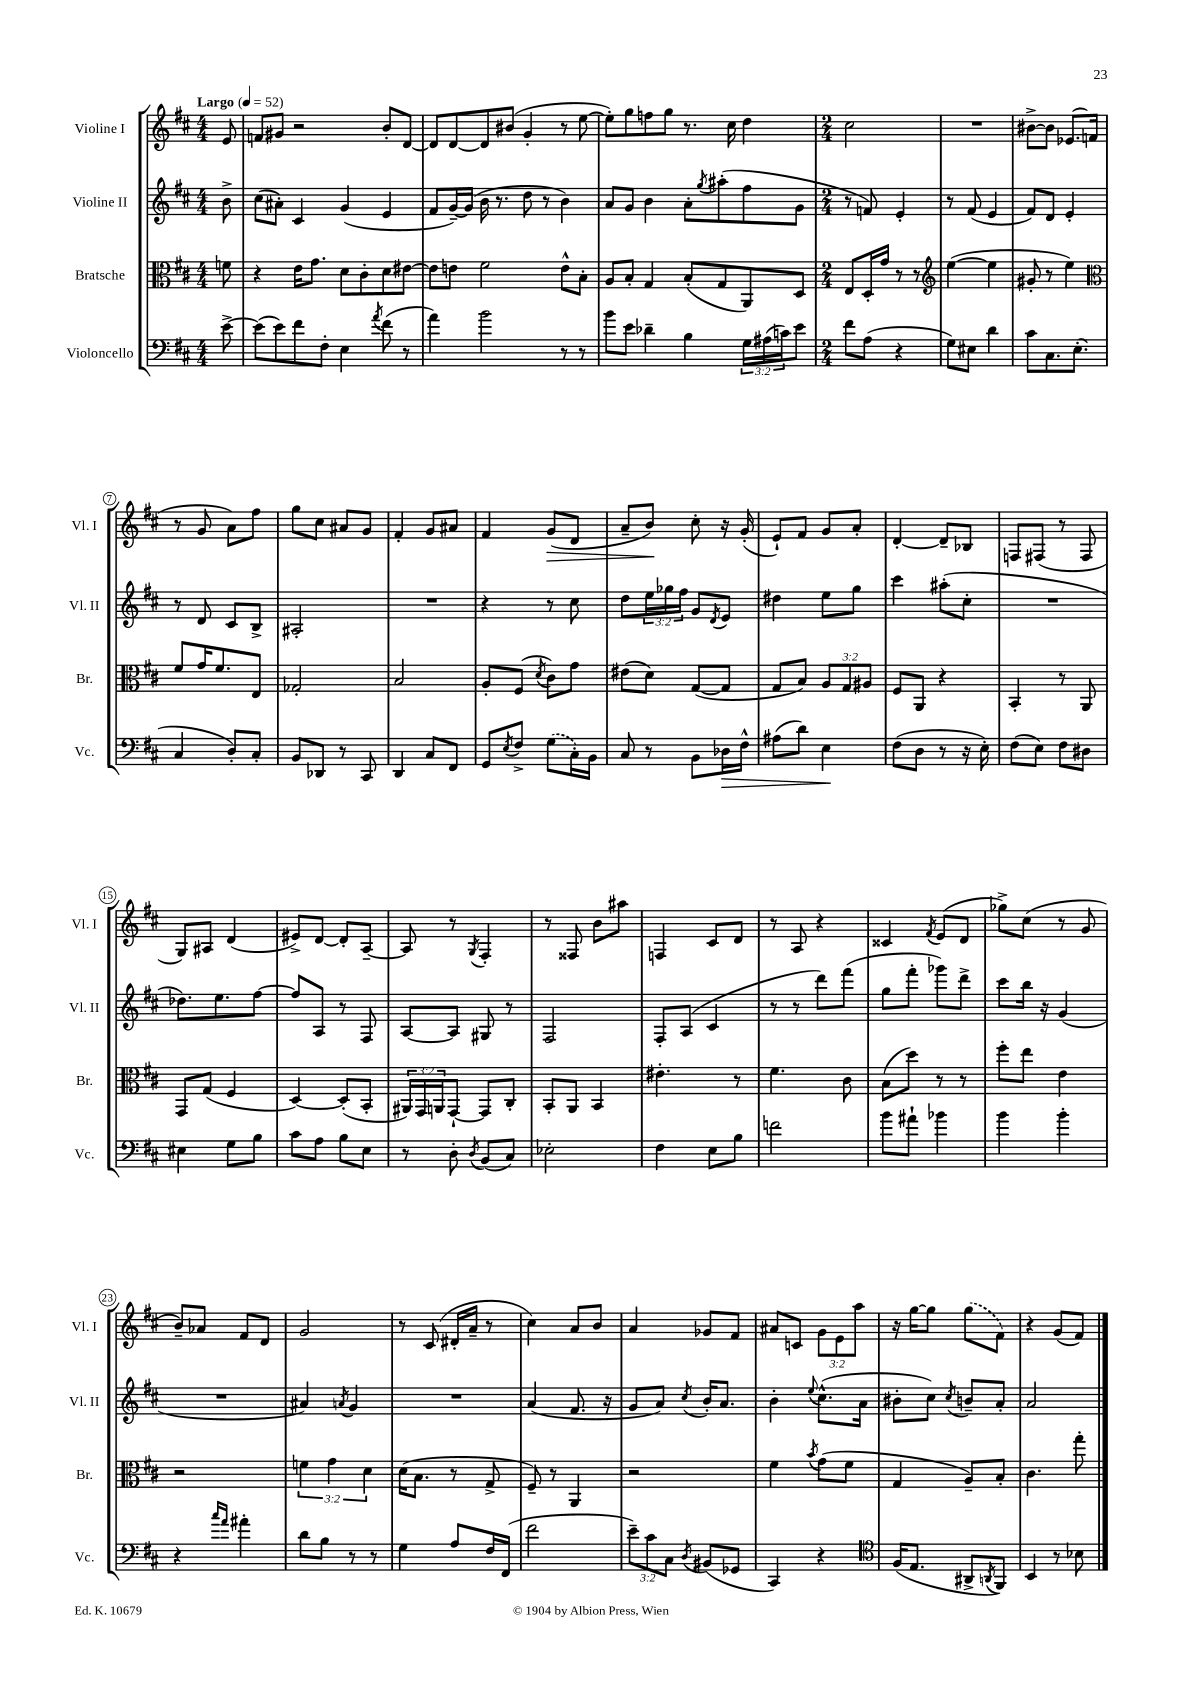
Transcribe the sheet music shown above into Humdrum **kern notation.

**kern	**kern	**kern	**kern
*staff4	*staff3	*staff2	*staff1
*clefF4	*clefC3	*clefG2	*clefG2
*k[f#c#]	*k[f#c#]	*k[f#c#]	*k[f#c#]
*M4/4	*M4/4	*M4/4	*M4/4
*MM52	*MM52	*MM52	*MM52
[8e^	8f	8b^	8e
=	=	=	=
(8e]	4r	(8cc#	8f
8e)	.	8a#')	8g#
8f#	16e	4c#	2r
.	8.g	.	.
8F#'	.	.	.
4E	8d	(4g	.
.	8c#'	.	.
8qa	.	.	.
(8f#	8d	4e	8b'
8r	[8e#	.	[8d
=	=	=	=
4a)	8e#]	8f#	8d]
.	8e	[16g~)	[8d
.	.	(16g]	.
2b	2f#	16b	8d]
.	.	8.r	.
.	.	.	(8b#
.	.	8dd	4g'
.	.	8r	.
8r	8e^^	4b)	8r
8r	8B'	.	[8ee
=	=	=	=
8b	8A	8a	8ee'])
8e	8B'	8g	8gg
4d-~	4G	4b	8ff
.	.	.	8gg
4B	(8B'	8a'	8.r
.	.	8qgg	.
.	8G	(8aa#'	.
.	.	.	16cc#
24G	8AA)	8ff#	4dd
(24A#	.	.	.
24c)	.	.	.
8e	8D	8g	.
=	=	=	=
*M2/4	*M2/4	*M2/4	*M2/4
8f#	8E	8r	2cc#
(8A	16D'	8f)	.
.	16g	.	.
4r	8r	4e'	.
.	8r	.	.
=	=	=	=
*	*clefG2	*	*
8G)	([4ee	8r	2r
8E#	.	(8f#	.
4d	4ee]	4e	.
=	=	=	=
8c#	8g#'	8f#)	[8b#^
8.C#	8r	8d	8b#]
.	4ee)	4e'	(8.e-
(8.E'	.	.	.
.	.	.	16f
=	=	=	=
*	*clefC3	*	*
4C#	8f#	8r	8r
.	16g	8d	8g
.	8.f#	.	.
8D')	.	8c#	8a)
8C#'	8E	8B^	8ff#
=	=	=	=
8BB	2G-'	2A#'	8gg
8DD-	.	.	8cc#
8r	.	.	8a#
8CC#	.	.	8g
=	=	=	=
4DD	2B	2r	4f#'
8C#	.	.	8g
8FF#	.	.	8a#
=	=	=	=
8GG	8A'	4r	4f#
8qE	.	.	.
8F#^	(8F#	.	.
.	8qd	.	.
(8G	8c#)	8r	(8g
16C#')	8g	8cc#	8d
16BB	.	.	.
=	=	=	=
8C#	(8e#	8dd	8a~
8r	8d)	24ee	8b)
.	.	24gg-	.
.	.	24ff#	.
8BB	([8G	8g	8cc#'
.	.	8qd	.
16D-	8G]	8e	16r
16F#^^	.	.	(16g'
=	=	=	=
(8A#	8G	4dd#	8e`)
8d)	8B)	.	8f#
4E	12A	8ee	8g
.	12G	.	.
.	.	8gg	8a'
.	12A#	.	.
=	=	=	=
(8F#	8F#	4ccc#	[4d'
8D	8AA	.	.
8r	4r	(8aa#'	8d~]
16r	.	8cc#'	8B-
16E')	.	.	.
=	=	=	=
(8F#	4BB'	2r	8F
8E)	.	.	(8F#
8F#	8r	.	8r
8D#	8AA	.	8F#
=	=	=	=
4E#	8GG	8.dd-)	8G)
.	(8G	.	8A#
.	.	8.ee	.
8G	4F#	.	(4d
8B	.	[8ff#	.
=	=	=	=
8c#	[4D)	8ff#]	8e#^)
8A	.	8A	[8d
8B	(8D']	8r	8d']
8E	8BB'	8F#	[8A~
=	=	=	=
8r	24AA#)	[8A	8A]
.	24GG	.	.
.	24AA	.	.
8D'	[8GG`	8A]	8r
8qD	.	.	8qG
(8BB	8GG]	8G#	4F#'
8C#)	8C#'	8r	.
=	=	=	=
2E-'	8BB'	2F#	8r
.	8AA	.	8F##
.	4BB	.	8b
.	.	.	8aa#
=	=	=	=
4F#	4.e#'	8F#'	4F
.	.	(8A	.
8E	.	4c#	8c#
8B	8r	.	8d
=	=	=	=
2f	4.f#	8r	8r
.	.	8r	8A
.	.	8ddd)	4r
.	8c#	(8fff#	.
=	=	=	=
8b	(8B	8gg	4c##
8a#`	8dd)	8fff#'	.
.	.	.	8qf#
4b-	8r	8ggg-)	(8e
.	8r	8ddd^	8d
=	=	=	=
4b	8ff#'	8ccc#	8gg-^)
.	8ee	16bb	(8cc#
.	.	16r	.
4b'	4e	(4g	8r
.	.	.	8g
=	=	=	=
4r	2r	2r	8b~)
.	.	.	8a-
16qqcc#	.	.	.
16qqa	.	.	.
4a#'	.	.	8f#
.	.	.	8d
=	=	=	=
8d	6f	4a#)	2g
8B	.	.	.
.	6g	.	.
.	.	8qa	.
8r	.	4g	.
.	6d	.	.
8r	.	.	.
=	=	=	=
4G	(16d	2r	8r
.	8.B	.	.
.	.	.	(8c#
8A	8r	.	16d#'
.	.	.	16a~
16F#	8G^	.	8r
(16FF#	.	.	.
=	=	=	=
2f#	8F#~)	(4a	4cc#)
.	8r	.	.
.	4AA	8.f#	8a
.	.	.	8b
.	.	16r	.
=	=	=	=
12e~)	2r	8g	4a
12c#	.	.	.
.	.	8a)	.
12C#	.	.	.
8qD	.	8qcc#	.
(8BB#	.	16b'	8g-
.	.	8.a	.
8GG-	.	.	8f#
=	=	=	=
4CC#)	4f#	4b'	8a#
.	.	.	8c
.	8qb	8qqee	.
4r	(8g	(8.cc#^^	12g
.	.	.	12e
.	8f#	.	.
.	.	.	12aa
.	.	16a	.
=	=	=	=
*clefC4	*	*	*
(16F#	4G	8b#'	16r
8.E	.	.	[16gg
.	.	8cc#)	8gg]
.	.	8qcc#	.
8AA#^	8A~)	8b~	(8gg
8qAA	.	.	.
8FF#)	8B'	8a'	8f#)
=	=	=	=
4BB	4.c#	2a	4r
8r	.	.	(8g
8B-	8gg'	.	8f#)
==	==	==	==
*-	*-	*-	*-
